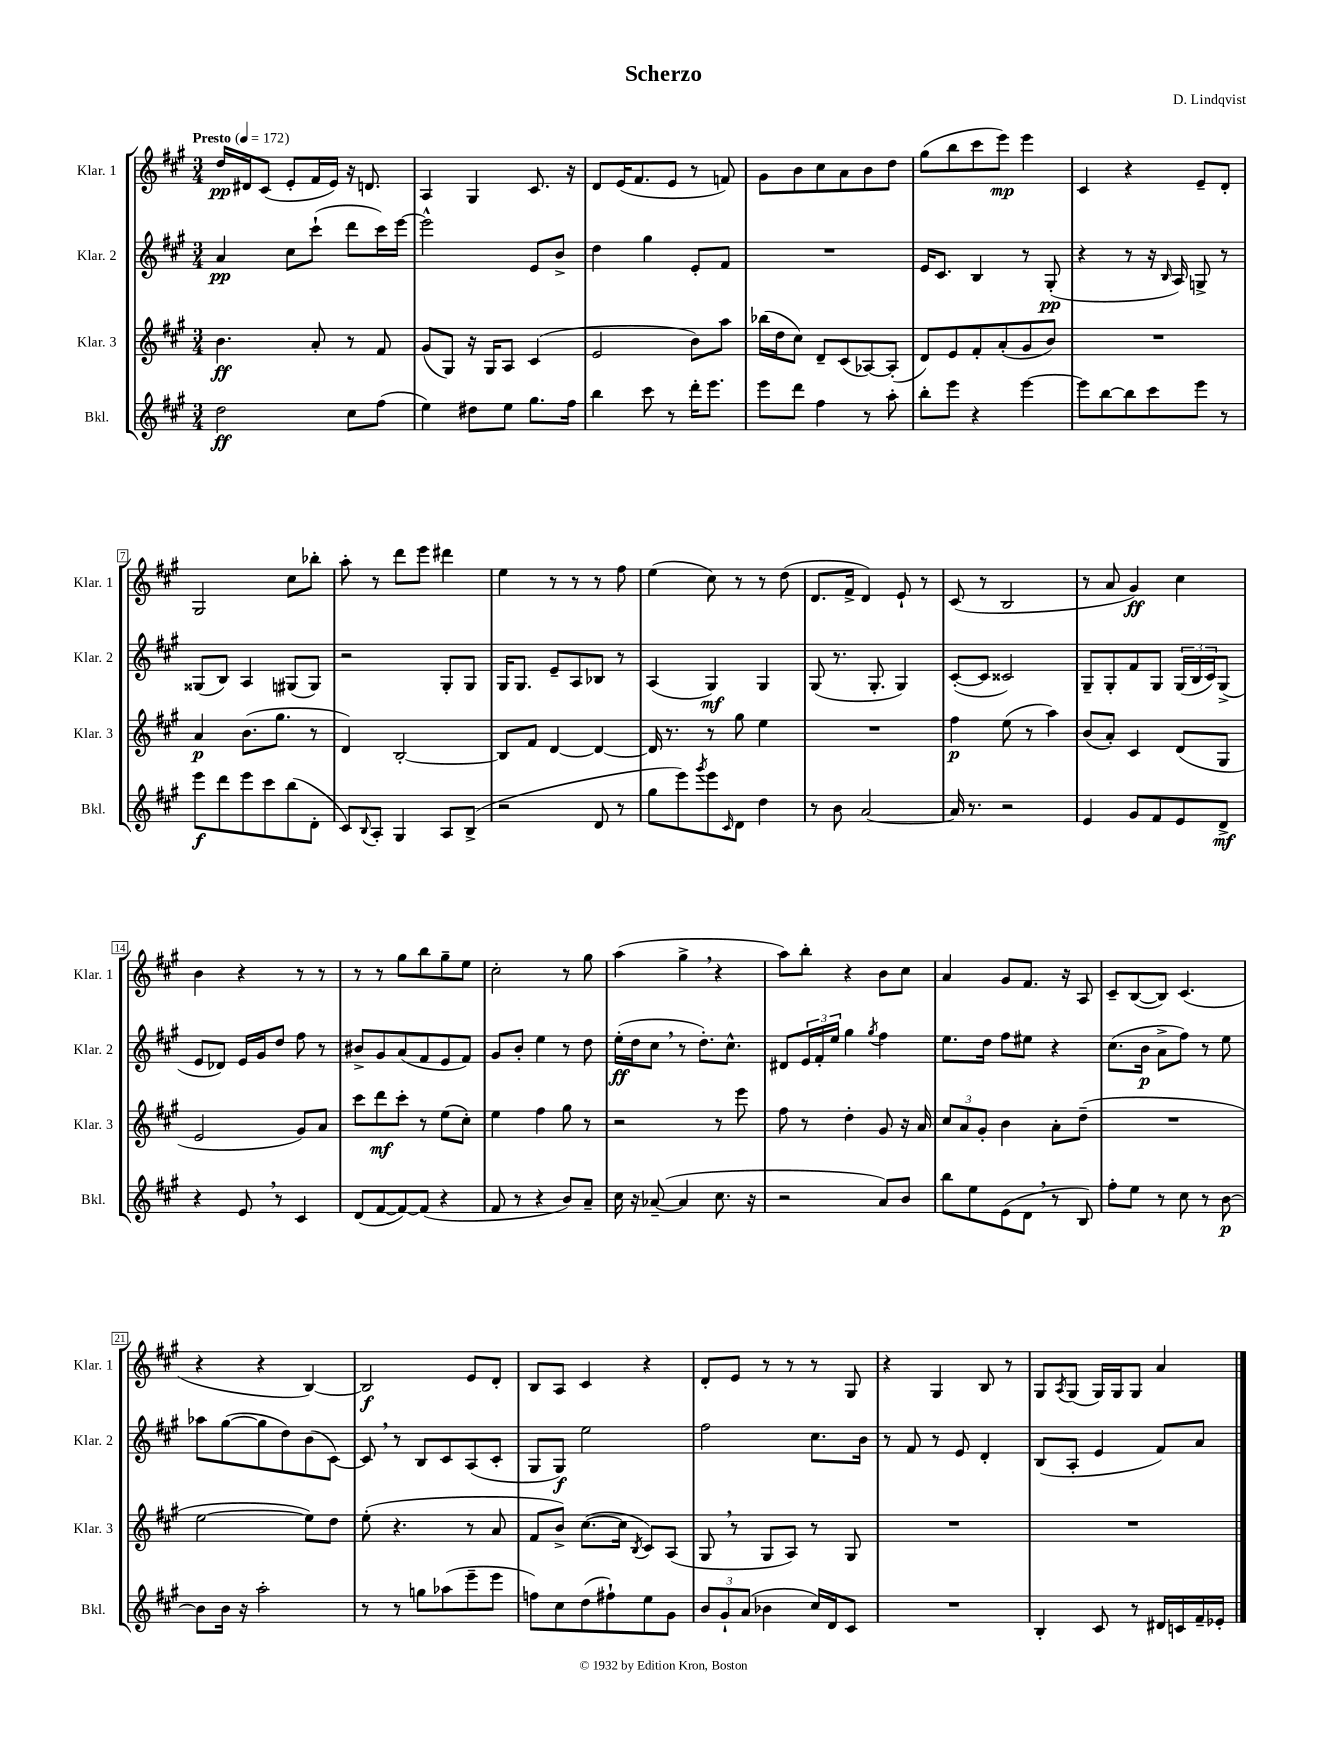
\header { title = "Scherzo" composer = "D. Lindqvist" }
<<
\new StaffGroup <<
\new Staff = "s0" \with { instrumentName = "Klar. 1" shortInstrumentName = "Klar. 1" } {
    \clef treble \key a \major \numericTimeSignature \time 3/4 \tempo "Presto" 4 = 172
    d''16\pp dis'16 cis'8( e'8-. fis'16 e'16) r16 d'8. |
    a4 gis4 cis'8. r16 |
    d'8 e'16( fis'8. e'8 r8 f'8) |
    gis'8 b'8 cis''8 a'8 b'8 d''8 |
    gis''8( b''8 cis'''8 e'''8\mp) e'''4 |
    cis'4 r4 e'8-- d'8-. |
    gis2 cis''8 bes''8-. |
    a''8-. r8 d'''8 e'''8 dis'''4 |
    e''4 r8 r8 r8 fis''8 |
    e''4( cis''8) r8 r8 d''8( |
    d'8. fis'16-> d'4) e'8-! r8 |
    cis'8( r8 b2 |
    r8 a'8 gis'4\ff) cis''4 |
    b'4 r4 r8 r8 |
    r8 r8 gis''8 b''8 gis''8-- e''8 |
    cis''2-. r8 gis''8 |
    a''4( gis''4-> \breathe r4 |
    a''8) b''8-. r4 b'8 cis''8 |
    a'4 gis'8 fis'8. r16 a8 |
    cis'8-- b8~( b8) cis'4.( |
    r4 r4 b4~) |
    b2\f e'8 d'8-. |
    b8 a8 cis'4 r4 |
    d'8-. e'8 r8 r8 r8 gis8 |
    r4 gis4 b8 r8 |
    gis8 \acciaccatura { a8 } gis8( gis16) gis16 gis8 a'4 \bar "|." |
}
\new Staff = "s1" \with { instrumentName = "Klar. 2" shortInstrumentName = "Klar. 2" } {
    \clef treble \key a \major \numericTimeSignature \time 3/4
    a'4\pp cis''8 cis'''8-!( d'''8 cis'''16) e'''16~ |
    e'''2-^ e'8 b'8-> |
    d''4 gis''4 e'8-. fis'8 |
    R2. |
    e'16 cis'8. b4 r8 gis8-.\pp( |
    r4 r8 r16 \grace { b16 } a16) g8-> r8 |
    gisis8( b8) a4 gis8( gis8) |
    r2 gis8-. gis8 |
    gis16 gis8. e'8-- a8 bes8 r8 |
    a4( gis4\mf) gis4 |
    gis8( r8. gis8.-. gis4) |
    cis'8~-.( cis'8 cisis'2) |
    gis8-- gis8-. fis'8 gis8 \tuplet 3/2 { gis16( b16 cis'16) } gis8->( |
    e'8 des'8) e'16 gis'16 d''8 fis''8 r8 |
    bis'8-> gis'8 a'8( fis'8 e'8 fis'8) |
    gis'8 b'8-. e''4 r8 d''8 |
    e''16-.\ff( d''16 cis''8 \breathe r8 d''8.-.) cis''8.-^ |
    dis'8 \tuplet 3/2 { e'16 fis'16-. e''16 } gis''4 \acciaccatura { gis''8 } fis''4 |
    e''8. d''16 fis''8 eis''8 r4 |
    cis''8.( b'16\p a'8-> fis''8) r8 e''8 |
    aes''8 gis''8~( gis''8 d''8) b'8( cis'8~) |
    cis'8 \breathe r8 b8 cis'8 a8( cis'8-. |
    gis8 gis8\f) e''2 |
    fis''2 cis''8. b'16 |
    r8 fis'8 r8 e'8 d'4-. |
    b8( a8-. e'4 fis'8) a'8 \bar "|." |
}
\new Staff = "s2" \with { instrumentName = "Klar. 3" shortInstrumentName = "Klar. 3" } {
    \clef treble \key a \major \numericTimeSignature \time 3/4
    b'4.\ff a'8-. r8 fis'8 |
    gis'8( gis8) r16 gis16 a8 cis'4( |
    e'2 b'8) a''8 |
    bes''16( d''16 cis''8) d'8-- cis'8( aes8~) aes8-.( |
    d'8) e'8 fis'8-. a'8-.( gis'8 b'8) |
    R2. |
    a'4\p b'8.( gis''8. r8 |
    d'4) b2~-. |
    b8 fis'8 d'4~ d'4~ |
    d'16 r8. r8 gis''8 e''4 |
    R2. |
    fis''4\p e''8( r8 a''4) |
    b'8( a'8-.) cis'4 d'8( gis8 |
    e'2 gis'8) a'8 |
    cis'''8 d'''8\mf cis'''8-. r8 e''8( cis''8-.) |
    e''4 fis''4 gis''8 r8 |
    r2 r8 e'''8 |
    fis''8 r8 d''4-. gis'8 r16 a'16 |
    \tuplet 3/2 { cis''8 a'8 gis'8-. } b'4 a'8-. d''8--( |
    R2. |
    e''2~ e''8) d''8 |
    e''8-.( r4. r8 a'8 |
    fis'8 b'8->) cis''8.~( cis''16 \acciaccatura { b8 } cis'8) a8( |
    gis8 \breathe r8 gis8 a8) r8 gis8 |
    R2. |
    R2. \bar "|." |
}
\new Staff = "s3" \with { instrumentName = "Bkl." shortInstrumentName = "Bkl." } {
    \clef treble \key a \major \numericTimeSignature \time 3/4
    d''2\ff cis''8 fis''8( |
    e''4) dis''8 e''8 gis''8. fis''16 |
    b''4 cis'''8 r8 d'''16-. e'''8. |
    e'''8 d'''8 fis''4 r8 a''8-. |
    b''8-. e'''8 r4 e'''4~ |
    e'''8 b''8~ b''8 cis'''8 e'''8 r8 |
    e'''8\f d'''8 e'''8 cis'''8 b''8( d'8-. |
    cis'8) \appoggiatura { b8 } a8-. gis4 a8 b8->( |
    r2 d'8 r8 |
    gis''8 e'''8) \acciaccatura { gis'''8 } e'''8 \grace { cis'16 } d'8 d''4 |
    r8 b'8 a'2~ |
    a'16 r8. r2 |
    e'4 gis'8 fis'8 e'8 d'8->\mf |
    r4 e'8 \breathe r8 cis'4 |
    d'8( fis'8~ fis'8~) fis'8( r4 |
    fis'8 r8 r4 b'8) a'8-- |
    cis''16 r16 aes'8~--( aes'4 cis''8. r16 |
    r2 a'8) b'8 |
    b''8 e''8 e'8( d'8 \breathe r8 b8) |
    fis''8-. e''8 r8 cis''8 r8 b'8~\p |
    b'8 b'16 r16 a''2-. |
    r8 r8 g''8 aes''8( e'''8-- e'''8 |
    f''8) cis''8 d''8( fis''8-!) e''8 gis'8 |
    \tuplet 3/2 { b'8 gis'8-! a'8( } bes'4 cis''16) d'16 cis'8 |
    R2. |
    b4-. cis'8 r8 dis'16 c'16 fis'16-- ees'16-. \bar "|." |
}
>>
>>
\layout { \context { \Score \override BarNumber.stencil = #(make-stencil-boxer 0.1 0.3 ly:text-interface::print) } }
